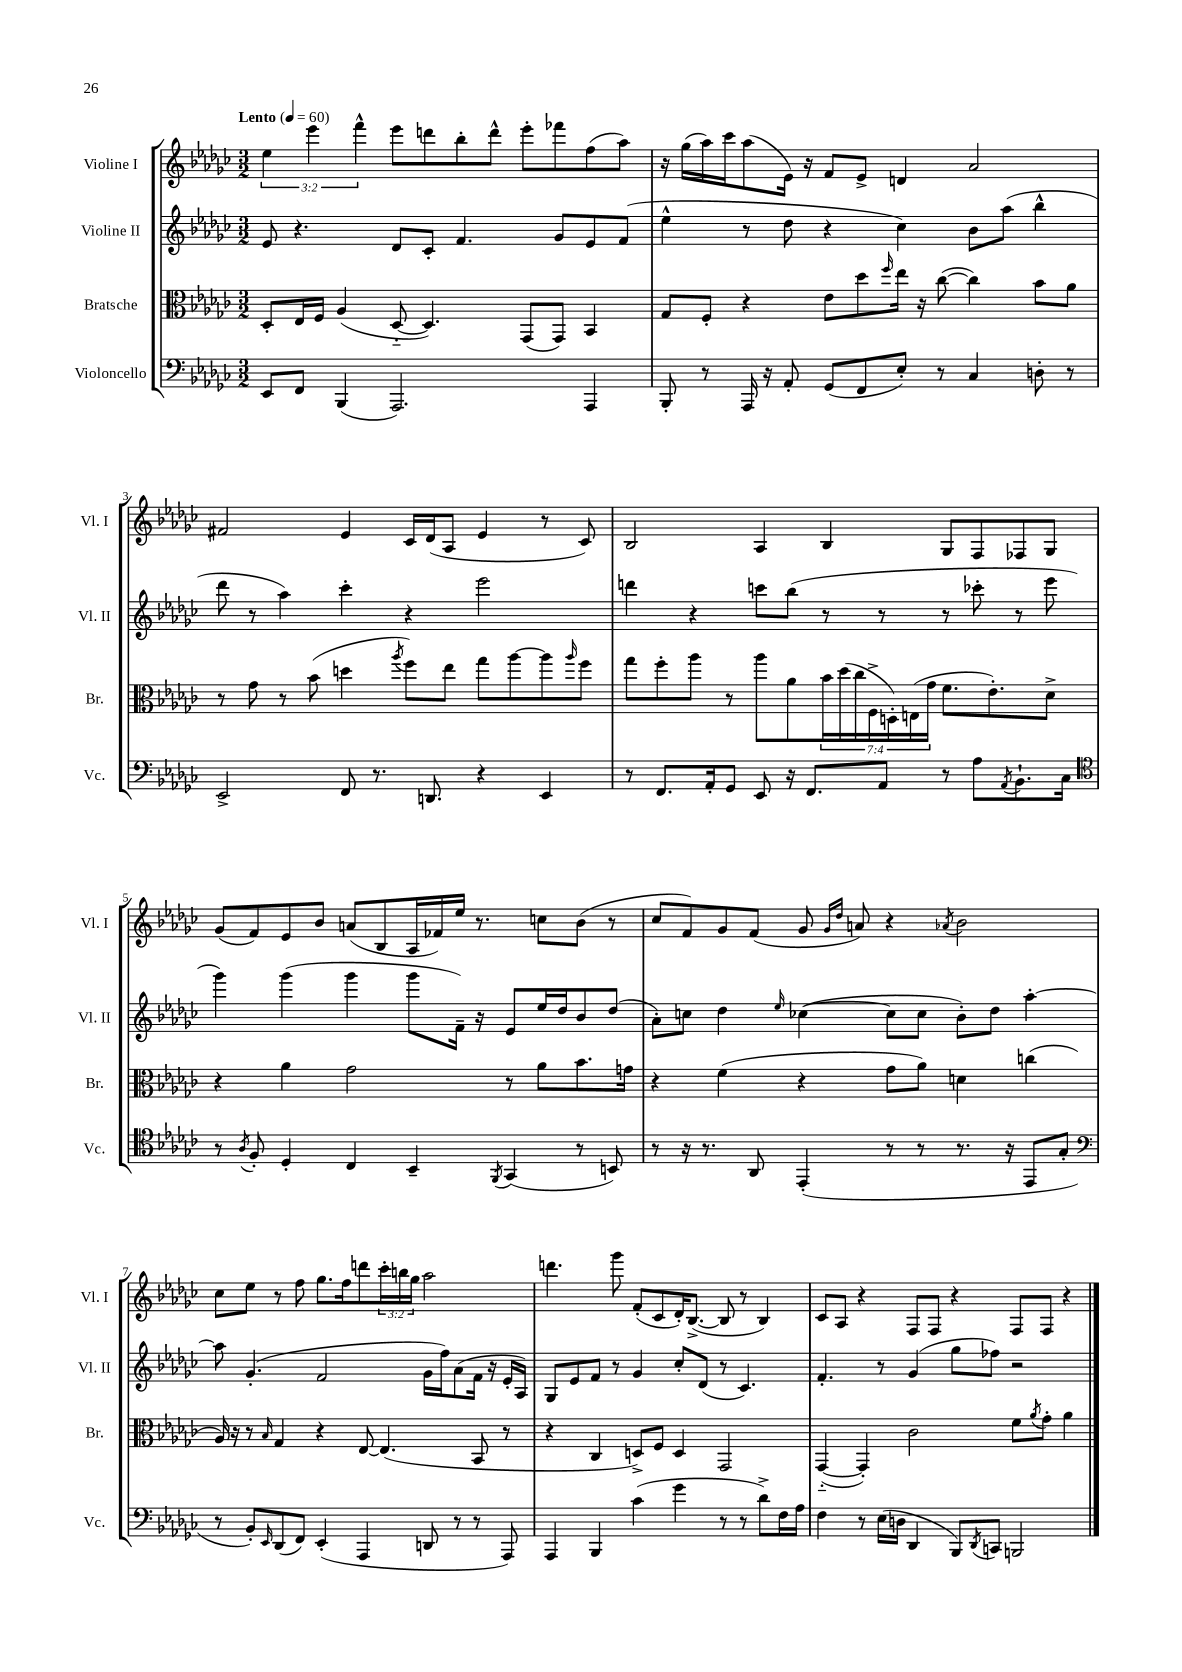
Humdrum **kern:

**kern	**kern	**kern	**kern
*staff4	*staff3	*staff2	*staff1
*clefF4	*clefC3	*clefG2	*clefG2
*k[b-e-a-d-g-c-]	*k[b-e-a-d-g-c-]	*k[b-e-a-d-g-c-]	*k[b-e-a-d-g-c-]
*M3/2	*M3/2	*M3/2	*M3/2
*MM60	*MM60	*MM60	*MM60
8EE-	8D-'	8e-	6ee-
8FF	16E-	4.r	.
.	.	.	6eee-
.	16F	.	.
(4BBB-	(4A-	.	.
.	.	.	6fff^^
2.AAA-)	[8D-'~	8d-	8eee-
.	4.D-])	8c-'	8ddd
.	.	4.f	8bb-'
.	.	.	8ddd^^
.	(8GG-	.	8eee-'
.	8GG-)	8g-	8fff-
4AAA-	4BB-	8e-	(8ff
.	.	(8f	8aa-)
=	=	=	=
8BBB-'	8G-	4ee-^^	16r
.	.	.	(16gg-
8r	8F'	.	16aa-)
.	.	.	16ccc-
16AAA-	4r	8r	(8aa-
16r	.	.	.
8AA-'	.	8dd-	16e-)
.	.	.	16r
(8GG-	8e-	4r	8f
8FF	8dd-	.	8e-^
.	16qqff	.	.
8E-')	16ee-	4cc-)	4d
.	16r	.	.
8r	([8cc-	.	.
4C-	4cc-])	8b-	2a-
.	.	(8aa-	.
8D'	8b-	4bb-^^	.
8r	8a-	.	.
=	=	=	=
2EE-^	8r	8ddd-	2f#
.	8g-	8r	.
.	8r	4aa-)	.
.	(8b-	.	.
8FF	4dd	4ccc-'	4e-
8.r	.	.	.
.	8qaa-	.	.
.	8ff)	4r	16c-
8.DD	.	.	(16d-
.	8ee-	.	8A-
4r	8gg-	2eee-	4e-
.	[8aa-	.	.
4EE-	8aa-]	.	8r
.	16qqaa-	.	.
.	8ff	.	8c-)
=	=	=	=
8r	8gg-	4ddd	2B-
8.FF	8ff'	.	.
.	8aa-	4r	.
16AA-'	.	.	.
8GG-	8r	.	.
8EE-	8aa-	8ccc	4A-
16r	8a-	(8bb-	.
8.FF	.	.	.
.	28b-	8r	4B-
.	(28dd-	.	.
.	28cc-	.	.
.	28F^	.	.
8AA-	.	8r	.
.	28D')	.	.
.	(28E	.	.
.	28g-	.	.
8r	8.f	8r	8G-
8A-	.	8ccc-'	8F
.	8.e-')	.	.
8qAA-	.	.	.
8.BB-`	.	8r	8F-
.	8d-^	8eee-	8G-
16C-	.	.	.
=	=	=	=
*clefC4	*	*	*
8r	4r	4ggg-)	(8g-
8qA-	.	.	.
8F'	.	.	8f)
4D-'	4a-	(4ggg-	8e-
.	.	.	8b-
4C-	2g-	4ggg-	(8a
.	.	.	8B-
4BB-~	.	8ggg-	16A-
.	.	.	16f-)
.	.	16f~)	16ee-
.	.	16r	8.r
8qFF	.	.	.
(4GG-	8r	8e-	.
.	8a-	16ee-	8cc
.	.	16dd-	.
8r	8.b-	8b-	(8b-
8BB)	.	(8dd-	8r
.	16g	.	.
=	=	=	=
8r	4r	8a-')	8cc-
16r	.	8cc	8f)
8.r	.	.	.
.	(4f	4dd-	8g-
8AA-	.	.	(8f
.	.	16qqee-	.
(4EE-'	4r	([4cc-	8g-
.	.	.	16qqg-
.	.	.	16qqdd-
.	.	.	8a)
8r	8g-	8cc-]	4r
8r	8a-)	8cc-	.
.	.	.	8qa-
8.r	4d	8b-')	2b-
.	.	8dd-	.
16r	.	.	.
8EE-	(4cc	[4aa-'	.
8G-'	.	.	.
=	=	=	=
*clefF4	*	*	*
8r	16A-)	8aa-]	8cc-
.	16r	.	.
8BB-')	8r	(4.g-'	8ee-
16qqEE-	16qqB-	.	.
(8DD-	4G-	.	8r
8FF)	.	.	8ff
(4EE-'	4r	2f	8.gg-
.	.	.	16ff
4AAA-	[8E-	.	8ddd
.	(4.E-]	.	24ccc-'
.	.	.	24bb
.	.	.	24gg-
8DD	.	16g-	2aa-
.	.	16ff)	.
8r	.	(8a-	.
8r	8BB-	16f	.
.	.	16r	.
8AAA-)	8r	16e-'	.
.	.	16A-)	.
=	=	=	=
4AAA-	4r	8G-	4.ddd
.	.	8e-	.
4BBB-	4C-	8f	.
.	.	8r	8ggg-
(4c-	8D^)	4g-	(8f'
.	8F	.	8c-
4g-	4D	8cc-'	16d-')
.	.	.	([8.B-^
.	.	(8d-	.
8r	2GG-	8r	8B-]
8r	.	4.c-)	8r
8d-^)	.	.	4B-)
16F	.	.	.
16A-	.	.	.
=	=	=	=
4F	([4GG-'~	4.f'	8c-
.	.	.	8A-
8r	4GG-'])	.	4r
(16E-	.	8r	.
16D	.	.	.
4DD-	2c-	(4g-	8F
.	.	.	8F
8BBB-)	.	8gg-	4r
8qDD-	.	.	.
8CC	.	8ff-)	.
2BBB	8f	2r	8F
.	8qa-	.	.
.	8g-'	.	8F
.	4a-	.	4r
==	==	==	==
*-	*-	*-	*-
